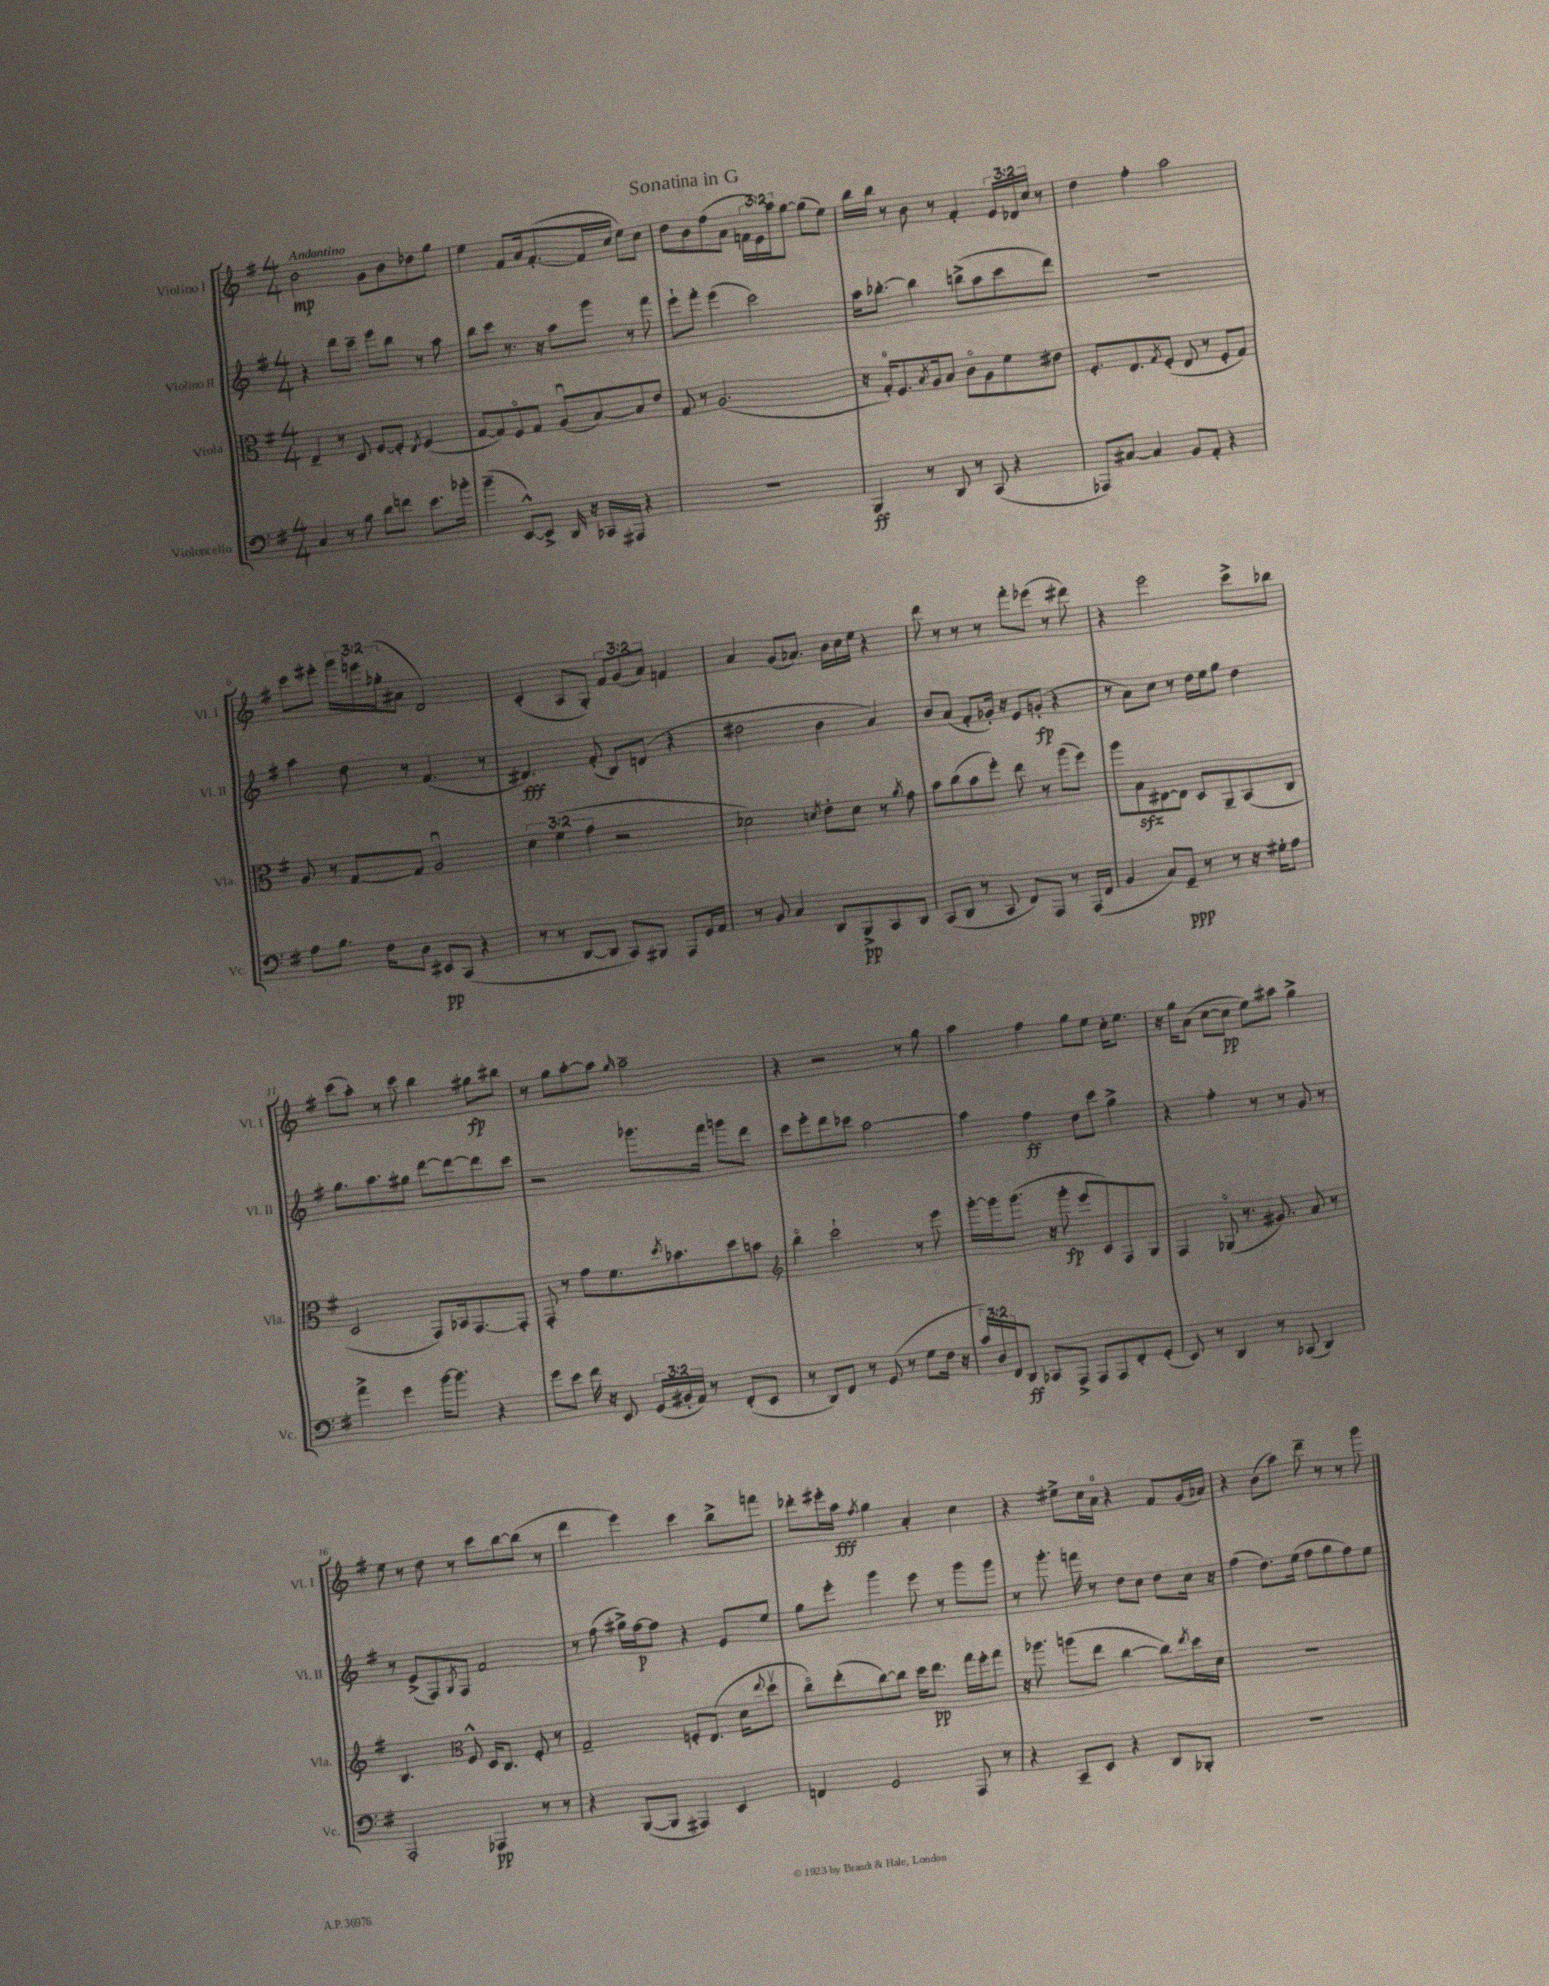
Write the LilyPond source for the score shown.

\header { title = "Sonatina in G" }
<<
\new StaffGroup <<
\new Staff = "s0" \with { instrumentName = "Violino I" shortInstrumentName = "Vl. I" } {
    \clef treble \key g \major \numericTimeSignature \time 4/4 \override Staff.TupletNumber.text = #tuplet-number::calc-fraction-text \tempo "Andantino"
    b'2\mp g'8 b'8 des''8 g''8 |
    e''4 fis'8 a'16 fis'8.~-.( fis'16 c''16 e''8) c''8 |
    d''8 b'8 fis''8( a'8 \tuplet 3/2 { f'16 e'16) a''16 } g''8~ g''8( e''8) |
    b''16 b''16 r8 b'8 r8 fis'4-. \tuplet 3/2 { e'16 des'16 c''16 } r8 |
    d''4 fis''4-. a''2 |
    c'''8 eis'''8-. \tuplet 3/2 { g'''16 e'''16 ges''16-.( } ais'8 d'2) |
    c'4-.( a8 g8-.) \tuplet 3/2 { fis'8 g'8( a'8) } f'4 |
    a'4 g'8( aes'8.) b'16 c''16 e''16 r4 |
    d'''8 r8 r8 r8 fis'''8-. ees'''8( r8 dis'''8) |
    r4 e'''2 c'''8-> bes''8 |
    c'''8( a''8-.) r8 c'''8 b''4 gis''8\fp bis''8 |
    r8 g''8 a''8~-. a''8 \grace { g''16 } a''2-- |
    r4 r2 r8 g''8 |
    a''4 fis''4 g''8 e''8 c''16-. e''8. |
    r16 g''16 a'8( c''8~ c''8\pp e''8) ais''8 g''4-> |
    e''8 r8 d''8 r8 c'''8 b''8~ b''8( r8 |
    d'''4 e'''4) c'''4 b''8-> f'''8 |
    des'''8-. eis'''16-. a''16\fff \acciaccatura { fis''8 } g''4 a'4-. c''4 |
    r4 eis''8-> c''16 a'16-0 r4 fis'8 g'16( aes'16) |
    r4 b'8( a''8) d'''8-- r8 r8 g'''8 \bar "|." |
}
\new Staff = "s1" \with { instrumentName = "Violino II" shortInstrumentName = "Vl. II" } {
    \clef treble \key g \major \numericTimeSignature \time 4/4
    r4 d'''8 c'''8-- e'''8 b''8 r8 a''8 |
    b''8 c'''8 r8. r16 a''8 g'''8 r8 fis'''8 |
    e'''8-! fis'''8-. e'''4( c'''2) |
    a''16 bes''8.~-. bes''4 b''8->( a''8 c'''8 d'''8) |
    R1 |
    a''4 d''8 r8 fis'4.( r8 |
    dis'4.\fff) fis'8-.( b8) d'8( r4 |
    dis''2 b'4 a'4) |
    b'8 a'8( fis'8-. ges'16-.) r16 e'8 g'8-.\fp( r4 |
    r8 a'8) c''8 r8 d''16 e''16 g''8 d''4 |
    g''8. a''8. gis''8 d'''8~ d'''8~ d'''8 c'''8 |
    r2 ges'''8. fis'''16 g'''8 d'''8 |
    c'''8 e'''8-. d'''8 ces'''8 a''2~ |
    a''4 fis''4\ff d''8 c'''8 g''4-> |
    r4 fis''4-. r8 r8 g'8 r8 |
    r8 e'8->( fis8) \acciaccatura { g8 } fis8 fis'2 |
    r8 fis''8( gis''16->) fis''16~\p fis''8 r4 e'8 e''8 |
    g''8 e'''8-. g'''4 e'''8 r8 g'''8 g'''8 |
    r8 g'''8.-. f'''16 r8 d''8 c''8 d''8 c''16 r16 |
    fis''4( d''8.) e''16( fis''8 g''8 fis''8) e''8 \bar "|." |
}
\new Staff = "s2" \with { instrumentName = "Viola" shortInstrumentName = "Vla." } {
    \clef alto \key g \major \numericTimeSignature \time 4/4 \override Staff.TupletNumber.text = #tuplet-number::calc-fraction-text
    e4-- r8 d8 fis8~ fis8-. \acciaccatura { e8 } fis4( |
    g8~ g8) fis8\flageolet g8 a8\downbow( b8~) b8 e'8 |
    g8 r8 a2.( |
    r16 g16-0-.) fis8. \acciaccatura { b8 } a16 b8 c'8\flageolet a8 fis'8 eis'8 |
    fis8.-. e8. \acciaccatura { g8 } fis8-.( e8 r8 fis8-. g8) |
    a8 r8 g8~ g8 a2\downbow |
    \tuplet 3/2 { d'4 fis'4( g'4 } r2 |
    des'2) \acciaccatura { d'8 } e'8-. d'8 r8 \acciaccatura { a'8 } g'8 |
    b'8 c''8( b'8 fis''8-.) e''8 r8 a''8( fis''8) |
    a''8 b8\sfz eis8~ eis8 d8 a,8-- b,8( c8 |
    d2 g,8) bes,16 g,8.~ g,8-. |
    g,8-. r8 g'8 fis'8. \acciaccatura { d''8 } bes'8. d''8 b'8 |
    \clef treble b''4\flageolet c'''2-! r8 e'''8 |
    g'''16~-. g'''16 g'''8.( r16 g'''8-.\fp e'''8 c'8) fis8 g8 |
    fis4 ges8\flageolet( r8. gis'8.) a'8 r8 |
    b4. \clef alto fis8-^ d16 c8. fis8-. r8 |
    g2-- f8-. e8.( d'16 \appoggiatura { e''8 } d''8\upbow |
    c''8\flageolet) e''8-.( c''8~) c''8 d''16 e''8.\pp g''16 fis''16-. g''8 |
    r16 aes''8. a''8( e''8 c''4~ c''8) \acciaccatura { e''8 } d''16 d'16 |
    R1 \bar "|." |
}
\new Staff = "s3" \with { instrumentName = "Violoncello" shortInstrumentName = "Vc." } {
    \clef bass \key g \major \numericTimeSignature \time 4/4 \override Staff.TupletNumber.text = #tuplet-number::calc-fraction-text
    c4 r8 b8 d'8 f'8 e'8. bes'16-. |
    b'4--( e,8~-^) e,8-> d,16 r16 ces,16 ais,,16 r4 |
    R1 |
    b,,4\ff r8 d,8 r8 c,8( r4 |
    aes,,8) cis8~ cis4 b,8 a,8-. r4 |
    a8 b8. fis16 d8 eis,8\pp c,8( r4 |
    r8 r8 d,8~ d,8 c,8) bis,,8 a,,8 g,16 a,16 |
    r8 b,8 c4 d,8 b,,8->\pp c,8 d,8 |
    c,8( d,8 r8 c,8 fis,8) a,,8 r8 a,,16( fis,16 |
    b,4 c8) g,8--\ppp r8 r8 r16 gis16-. a8 |
    a'4-> g'4 b'16~ b'8. r4 |
    g'8 e'8 fis'16 r16 e,8 \tuplet 3/2 { g,16( bis,16-. a,16) } r8 fis,8-.( e,8 |
    r8 d,8) fis,8 r8 g,8( r8 g8 fis16 r16 |
    \tuplet 3/2 { c'16) d16 fis,16 } d,8\ff ces,8 a,,8-> a,,8 a,,8 fis,8-. g,8-.( |
    e,8) r8 d,4 r8 ces,8( d,4) |
    a,,2-. aes,,4\pp r8 r8 |
    r4 b,,8~( b,,8 ais,,4) e,4 |
    f,4 g,2 a,,8 r8 |
    r4 c,8-- e,8 r4 d,8 bes,,8-. |
    R1 \bar "|." |
}
>>
>>
